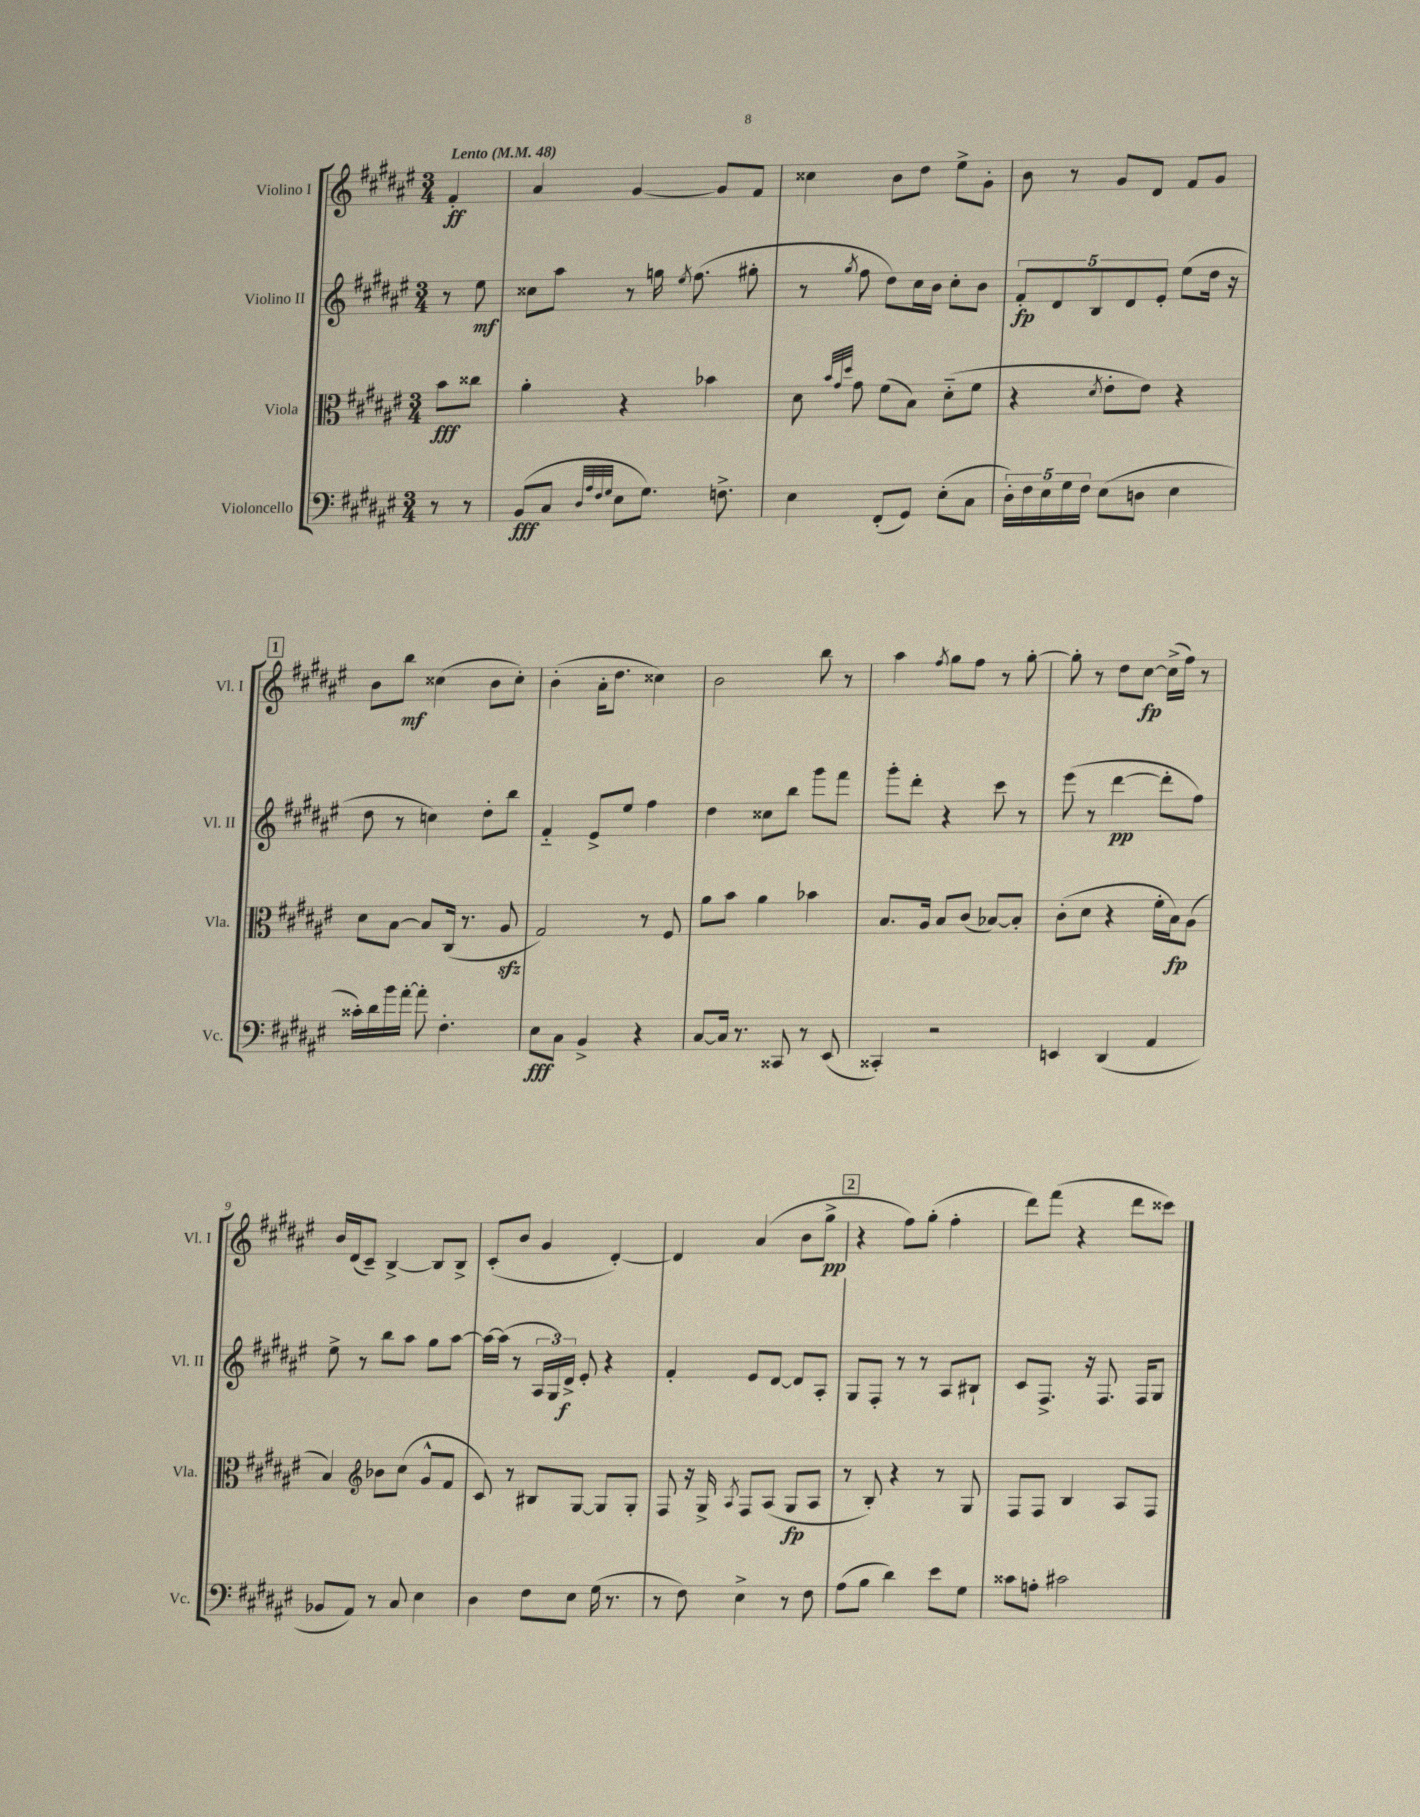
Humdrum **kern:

**kern	**kern	**kern	**kern
*staff4	*staff3	*staff2	*staff1
*clefF4	*clefC3	*clefG2	*clefG2
*k[f#c#g#d#a#e#]	*k[f#c#g#d#a#e#]	*k[f#c#g#d#a#e#]	*k[f#c#g#d#a#e#]
*M3/4	*M3/4	*M3/4	*M3/4
*MM48	*MM48	*MM48	*MM48
8r	8b\L	8r	4f#'/
8r	8cc##\J	8ee#\	.
=	=	=	=
(8BB/L	4a#'\	8cc##\L	4a#/
8C#/J	.	8aa#\J	.
32qqD#/LLL	.	.	.
32qqA#/	.	.	.
32qqF#/	.	.	.
32qqG#/JJJ	.	.	.
8E#\L	4r	8r	[4g#/
8.G#\J)	.	16gg\	.
.	.	8qee#/	.
.	.	(8.ff#\	.
.	4b-\	.	8g#/]L
8.F^\	.	.	.
.	.	8gg#'\	8f#/J
=	=	=	=
4E#\	8d#\	8r	4cc##\
.	32qqb/LLL	.	.
.	32qqg#/	.	.
.	32qqdd#/JJJ	8qgg#/	.
.	8g#\	8ff#\	.
(8FF#'/L	(8f#\L	8dd#\L)	8b\L
8GG#/J)	8B\J)	16cc#\L	8dd#\J
.	.	16b\JJ	.
(8E#'\L	(8d#'~\L	8cc#'\L	8ee#^\L
8C#\J	8f#\J	8b\J	8g#'\J
=	=	=	=
20D#'\LL)	4r	10f#'/L	8b\
20F#\	.	.	.
20E#\	.	10d#/	.
.	.	.	8r
20G#\	.	.	.
20F#\JJ	.	10B/	.
.	8qd#/	.	.
(8E#\L	8e#'\L	.	8g#/L
.	.	10d#/	.
8D\J	8e#\J)	.	8d#/J
.	.	10e#'/J	.
4E#\	4r	(8ee#\L	8f#/L
.	.	16dd#\Jk	8g#/J
.	.	16r	.
=	=	=	=
16c##'\LL)	8d#\L	8dd#\	8b\L
16d#\	.	.	.
16b\	[8B\J	8r	8bb\J
[16a#'\JJ	.	.	.
8a#'\]	8B/]L	4cc\)	(4cc##\
4.F#'\	(16C#/Jk	.	.
.	8.r	.	.
.	.	8dd#'\L	8b\L
.	8A#/	8bb\J	8cc##'\J)
=	=	=	=
8E#\L	2G#/)	4f#'~/	(4b'\
8C#\J	.	.	.
4BB^/	.	8e#^/L	16a#'\LK
.	.	.	8.dd#\J
.	.	8ee#/J	.
4r	8r	4ff#\	4cc##\)
.	8F#/	.	.
=	=	=	=
[8C#/L	8a#\L	4dd#\	2b\
16C#/]Jk	8b\J	.	.
8.r	.	.	.
.	4a#\	8cc##\L	.
8CC##/	.	8bb\J	.
8r	4b-\	8ggg#\L	8bb\
(8EE#/	.	8fff#\J	8r
=	=	=	=
4CC##'/)	8.B/L	8ggg#'\L	4aa#\
.	.	8ddd#'\J	.
.	16A#/Jk	.	.
.	.	.	8qff#/
2r	8B/L	4r	8gg#\L
.	(8c#/J	.	8ff#\J
.	[8B-/L)	8ccc#\	8r
.	8B-'/]J	8r	[8gg#'\
=	=	=	=
4EE/	(8c#'\L	(8eee#\	8gg#'\]
.	8d#\J	8r	8r
(4DD#/	4r	[4ddd#\	8dd#\L
.	.	.	[8cc#\J
4AA#/	16f#'\LL	8ddd#'\]L	(16cc#^\]LL
.	16B\J)	.	16ff#\JJ)
.	(8A#\J	8ff#\J)	8r
=	=	=	=
8BB-/L	4B/)	8ee#^\	16b/LL
.	.	.	(16d#/J
8AA#/J)	.	8r	8c#~/J)
*	*clefG2	*	*
8r	8b-\L	8bb\L	[4B^/
8C#/	(8cc#\J	8aa#\J	.
4E#\	8g#^^/L	8gg#\L	8B/]L
.	8f#/J	[8aa#\J	8B^/J
=	=	=	=
4D#\	8c#/)	16aa#\_LL	(8c#'/L
.	.	(16aa#\]JJ	.
.	8r	8r	8b/J
8F#\L	8B#/L	24A#/LL	4g#/
.	.	24G#/)	.
.	.	24d#^/JJ	.
8E#\J	[8G#/J	8e#'/	.
(16G#\	8G#/]L	4r	[4d#'/)
8.r	.	.	.
.	8G#'/J	.	.
=	=	=	=
8r	8F#/	4f#'/	4d#/]
8F#\)	16r	.	.
.	16G#^/	.	.
.	8qA#/	.	.
4E#^\	8F#/L	8e#/L	(4a#/
.	(8A#/J	[8d#/J	.
8r	8G#/L	8d#/]L	8b\L
8F#\	8A#/J	8A#'/J	8gg#^\J
=	=	=	=
(8A#\L	8r	8G#/L	4r
8B\J	8B'/)	8F#'/J	.
4d#\)	4r	8r	8ff#\L)
.	.	8r	(8gg#'\J
8e#\L	8r	8A#/L	4ff#'\
8G#\J	8G#/	8B#`/J	.
=	=	=	=
8c##\L	8F#/L	8c#/L	8ddd#\L)
8A'\J	8F#/J	8.F#^/J	(8fff#\J
2c#\	4B/	.	4r
.	.	16r	.
.	.	8.F#/	.
.	8A#/L	.	8ddd#\L
.	.	16F#/LK	.
.	8F#/J	8G#/J	8ccc##\J)
==	==	==	==
*-	*-	*-	*-
